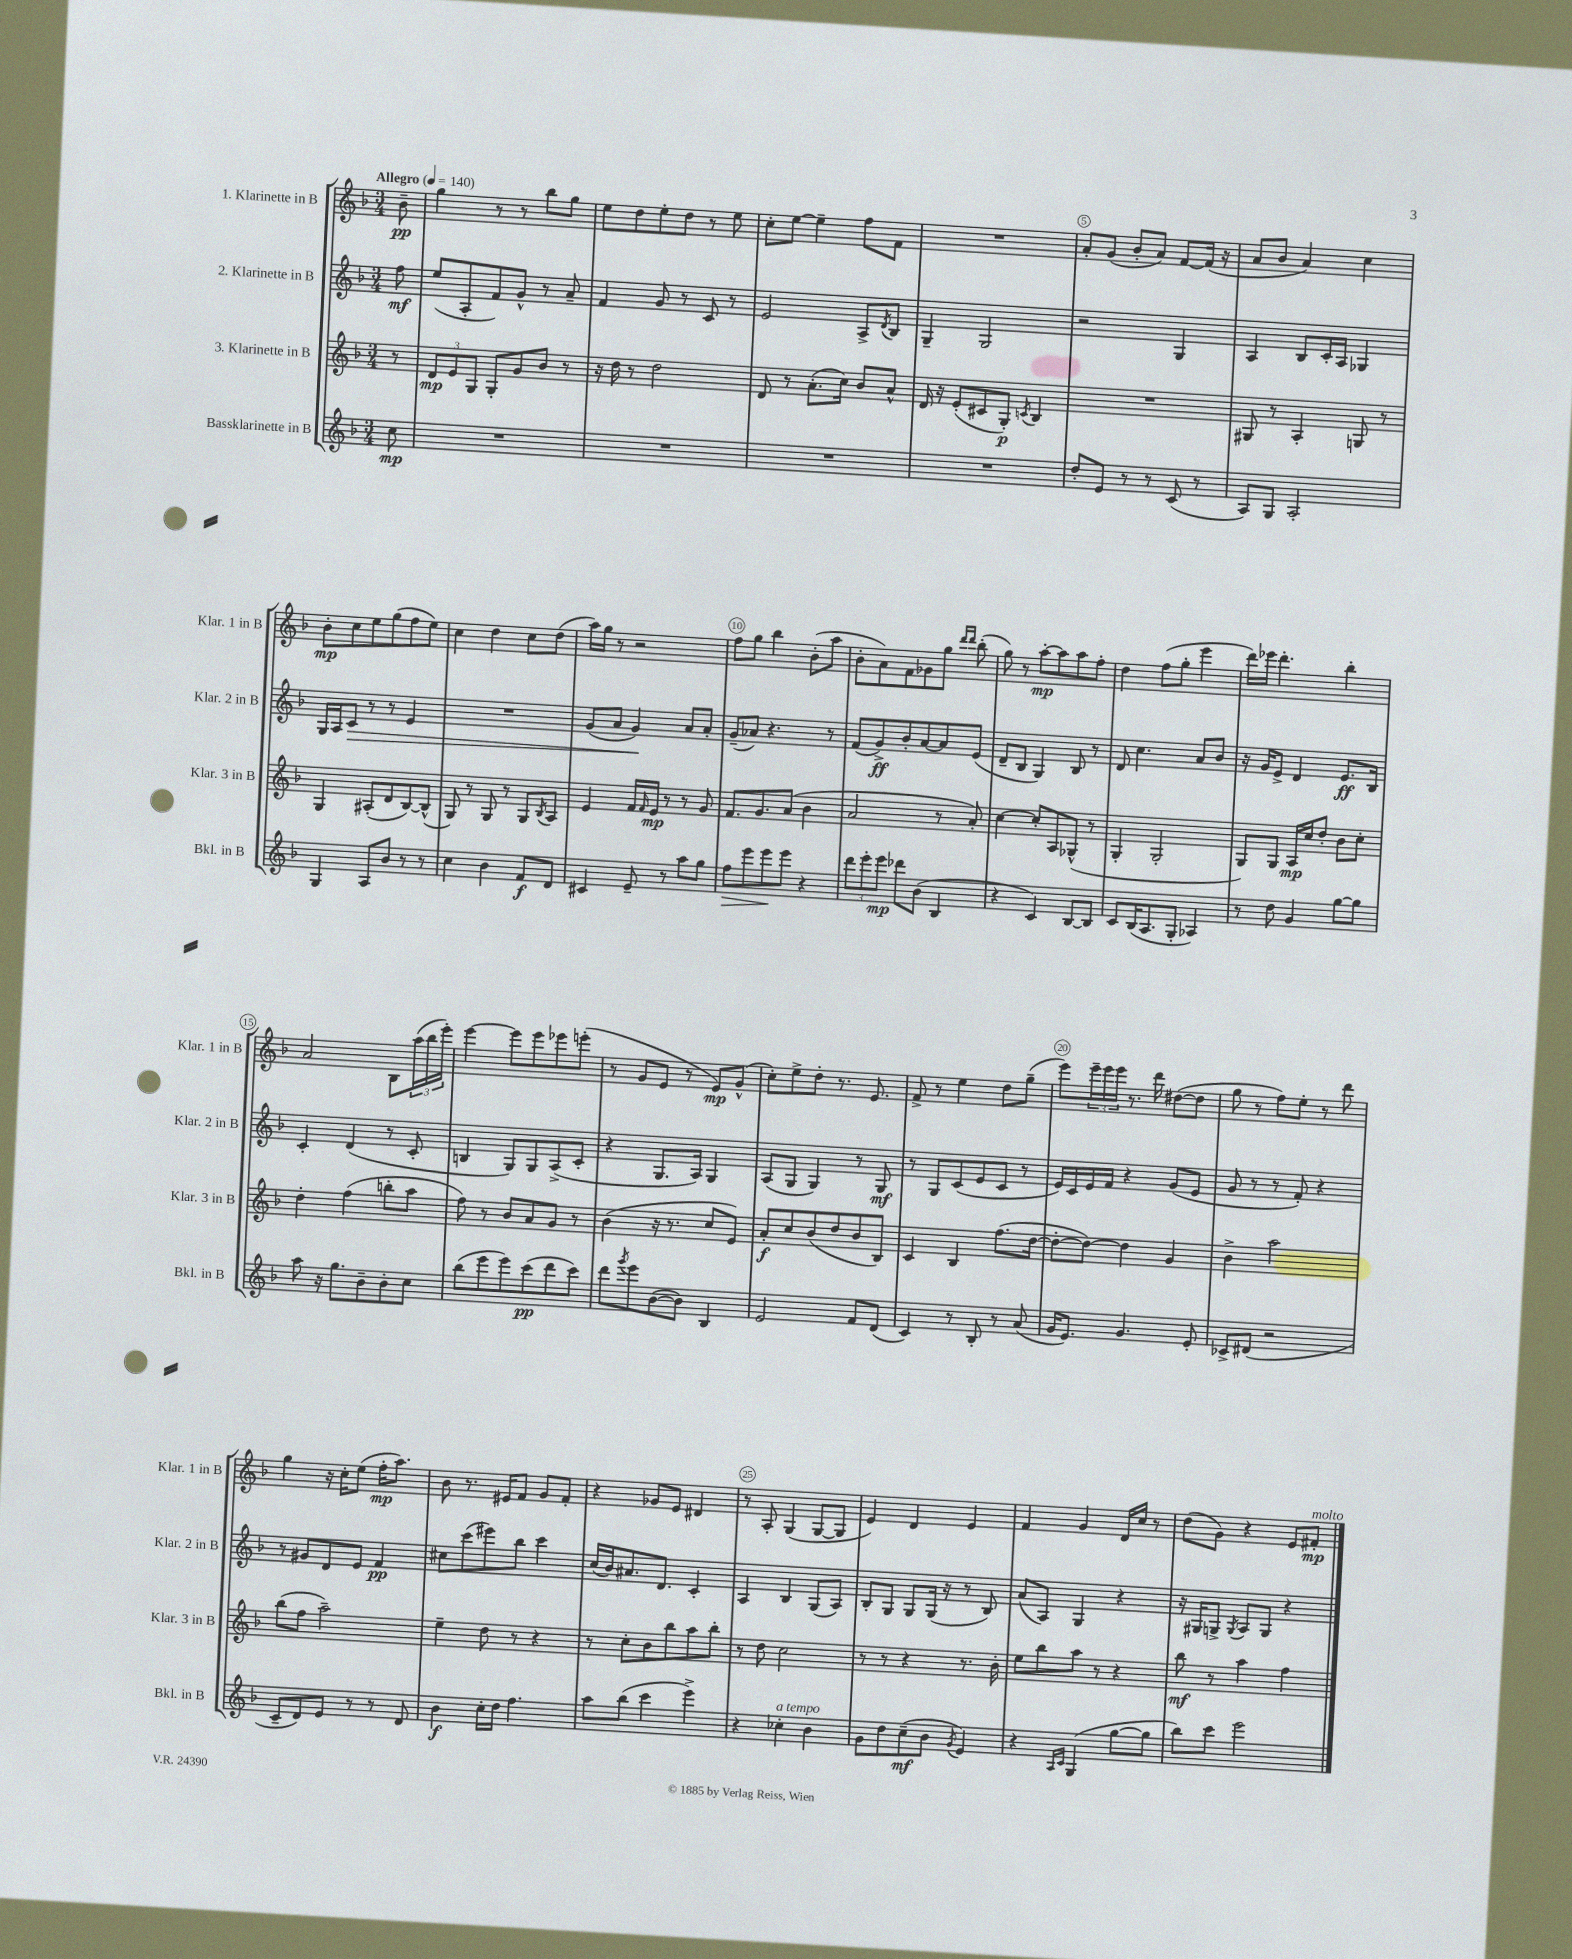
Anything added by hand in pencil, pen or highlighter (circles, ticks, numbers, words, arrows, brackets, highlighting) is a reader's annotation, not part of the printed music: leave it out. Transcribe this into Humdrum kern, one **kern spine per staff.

**kern	**kern	**kern	**kern
*staff4	*staff3	*staff2	*staff1
*clefG2	*clefG2	*clefG2	*clefG2
*k[b-]	*k[b-]	*k[b-]	*k[b-]
*M3/4	*M3/4	*M3/4	*M3/4
*MM140	*MM140	*MM140	*MM140
8cc\	8r	8ff\	8b-~\
=	=	=	=
2.r	12d/L	(8ee/L	4gg\
.	12e/	.	.
.	.	8A'/	.
.	12G/J	.	.
.	8G'/L	8f/)	8r
.	8g/	8g^^/J	8r
.	8b-/J	8r	8bb-\L
.	8r	8a~/	8gg\J
=	=	=	=
2.r	16r	4f/	8ee\L
.	16dd\	.	.
.	8r	.	8dd\
.	2dd\	8g/	8ee'\
.	.	8r	8dd\J
.	.	8c/	8r
.	.	8r	8ee\
=	=	=	=
2.r	8d/	2e/	8cc'\L
.	8r	.	[8ee\J
.	(8.a'\L	.	4ee~\]
.	16cc\Jk)	.	.
.	8b-/L	8A^/L	8ff\L
.	.	8qd/	.
.	8a^^/J	8B-/J	8f\J
=	=	=	=
2.r	16d/	4G~/	2.r
.	16r	.	.
.	(8e'/L	.	.
.	8c#/	2G/	.
.	8G'/J)	.	.
.	8qc/	.	.
.	4B-/	.	.
=	=	=	=
8dd'/L	2.r	2r	8a'/L
8e/J	.	.	(8g/J
8r	.	.	8b-'/L
8r	.	.	8a/J)
(8c/	.	4G/	[8f/L
8r	.	.	(16f/]Jk
.	.	.	16r
=	=	=	=
8A/L)	8G#/	4A/	8a/L
8G/J	8r	.	8b-/J
2A'/	4A'/	8B-/L	4a/)
.	.	16c'/L	.
.	.	16A/JJ	.
.	8G/	4G-/	4cc\
.	8r	.	.
=	=	=	=
4G/	4G/	16G/LL	8b-'\L
.	.	16A/J	.
.	.	8c/J	8cc\
8A/L	(8A#'/L	8r	8ee\
8b-/J	8d/	8r	(8gg\
8r	[8B-/)	4e/	8ff\
8r	(8B-^^/]J	.	8ee\J)
=	=	=	=
4cc\	8G/)	2.r	4cc\
.	8r	.	.
4b-\	8G/	.	4dd\
.	8r	.	.
8f/L	8G/L	.	8cc\L
.	8qB-/	.	.
8d/J	8A/J	.	(8dd\J
=	=	=	=
4c#/	4e/	(8g/L	16aa\LL)
.	.	.	16gg\JJ
.	.	8a/J	8r
8e~/	16f/LL	4g/)	2r
.	16qqf/	.	.
.	16e/JJ	.	.
8r	8r	.	.
8aa\L	8r	8a/L	.
8gg\J	8g/	8a'/J	.
=	=	=	=
8ff\L	8.f/L	(8g~/L	8ff\L
8eee\	.	8a-/J)	8gg\J
.	8.g/	.	.
8eee\	.	4.r	4bb-\
8eee\J	(8a/J	.	.
4r	4b-\	.	(8b-'\L
.	.	8r	8aa\J
=	=	=	=
12ddd\L	2a/	(8f/L	8b-'\L
12eee'\	.	.	.
.	.	8g^/)	8a\)
12eee\J	.	.	.
8ddd-\L	.	8b-'/	8f\
(8b-\J	.	[8a/	8g-\
4B-/	8r	8a/]	8gg\J
.	.	.	16qqddd/LL
.	.	.	16qqddd/JJ
.	8a'/)	(8e/J	(8bb-'\
=	=	=	=
4r	[4cc\	8d~/L	8gg\)
.	.	8B-/J	8r
4c/)	8cc'/]L	4G/)	[8aa'\L
.	8A/	.	8aa\]
[8B-/L	(8G-^^/J	8B-/	8aa\
8B-/]J	8r	8r	8ff'\J
=	=	=	=
8c/L	4G'/	8d/	4dd\
(16B-/K	.	4.cc\	.
8.A/	.	.	.
.	2G'/	.	(8ff\L
8G'/J	.	.	8gg'\J
4A-/)	.	8a/L	4eee\
.	.	8b-/J	.
=	=	=	=
8r	8G/L)	16r	16ddd\LL)
.	.	16g/LK	16eee-\JJ
8dd\	8G/J	8e^/J	4.ddd'\
4g/	16A/LL	4d/	.
.	16cc/J	.	.
.	8dd'/J	.	.
[8gg\L	8b-\L	8.e/L	4bb-'\
8gg\]J	8cc'\J	.	.
.	.	16B-/Jk	.
=	=	=	=
8aa\	4dd'\	4c'/	2a/
16r	.	.	.
8.gg\L	.	.	.
.	(4ff\	(4d/	.
8b-~\	.	.	.
8b-'\	8bb'\L	8r	8B-\L
8cc\J	8aa\J	8c'/	(24aa\L
.	.	.	24bb-\
.	.	.	24eee'\JJ)
=	=	=	=
(8bb-\L	8ff\)	4B/	[4eee\
8eee\	8r	.	.
8eee\)	8b-/L	8G/L)	8eee\]L
(8ccc\	8a/	8G/	8eee\
8ddd\	8g/J	(8A^/	8eee-\
8ccc\J)	8r	8c'/J	(8eee'\J
=	=	=	=
8ddd\L	(4b-\	4r	8r
8qggg/	.	.	.
8eee\	.	.	8g/L
([8b-\	16r	8.G/L	8e/J
.	8.r	.	.
8b-\]J)	.	.	8r
.	.	16A/Jk)	.
4B-/	8cc/L	4G/	8e/L)
.	8e/J)	.	(8g^^/J
=	=	=	=
2e/	8a'/L	(8A/L	8cc'\L)
.	8cc/	8G/J	8ee^\
.	(8b-/	4G/)	8dd'\J
.	8dd/	.	8.r
8f/L	8b-/	8r	.
.	.	.	8.e/
(8d/J	8B-/J)	8G/	.
=	=	=	=
4c/)	4c/	8r	8f^/
.	.	8G/L	8r
8r	4B-/	(8c/	4ee\
8B-'/	.	8e/	.
8r	(8.ff\L	8c/J	8dd\L
(8a/	.	8r	(8gg~\J
.	[16dd\Jk	.	.
=	=	=	=
16g/LK	8dd'\_L	16e/LL)	8eee\L)
8.e/J)	.	16c/	.
.	8dd\_J)	16e/	24eee~\L
.	.	.	24eee\
.	.	16f/JJ	.
.	.	.	24eee\JJ
4.g/	4dd\]	4r	8.r
.	.	.	16ddd\
.	4g/	(8g/L	([8dd#\L
8e'/	.	8e/J	8dd#\]J
=	=	=	=
8c-^/L	4b-^\	8g/	8gg\
(8d#/J	.	8r	8r
2r	2aa\	8r	8ff\L)
.	.	8f'/)	8ee'\J
.	.	4r	8r
.	.	.	8ddd\
=	=	=	=
8c~/L	(8bb-\L	8r	4gg\
8d/)	8ff\J	8g#/L	.
8e/J	2aa~\)	8d/	16r
.	.	.	16cc'\LK
8r	.	8e/J	(8ee\J
8r	.	4f/	16ff'\LK
.	.	.	8.aa\J)
8d/	.	.	.
=	=	=	=
4b-\	4ee~\	8cc#\L	8b-\
.	.	(8ccc\	8.r
16cc'\LL	8dd\	8eee#\)	.
16dd\JJ	.	.	16e#/LK
4.ff\	8r	8bb-\J	8f/J
.	4r	4ccc\	8g/L
.	.	.	8f'/J
=	=	=	=
8aa\L	8r	(16cc/LL	4r
.	.	16b-/J)	.
(8bb-\J	8cc'\L	8.a#/	.
4ccc\	8b-\	.	8g-/L
.	.	8.d/J	.
.	8bb-\	.	8e/J
4eee^\)	8aa\	4c'/	4d#/
.	8bb-'\J	.	.
=	=	=	=
4r	8r	4A/	8r
.	8dd\	.	8A'/
4cc-'\	2cc\	4B-/	(4G/
4b-\	.	(8G/L	[8G/L
.	.	8A/J)	8G/]J
=	=	=	=
8g\L	8r	8B-'/L	4e/)
8dd\	8r	8G/J	.
(8cc~\	4r	8G/L	4d/
8b-\J	.	(16G/Jk	.
.	.	16r	.
8qg/	.	.	.
4e/)	8.r	8r	4e/
.	.	8B-/)	.
.	16b-'\	.	.
=	=	=	=
4r	8ee\L	(8a/L	4f/
.	8bb-\	8A/J)	.
16qqA/LL	.	.	.
16qqc/JJ	.	.	.
(4G/	8aa\J	4G/	4g/
.	8r	.	.
[8gg\L	4r	4r	16d/LL
.	.	.	16cc/JJ
8gg\]J	.	.	8r
=	=	=	=
8bb-\L)	8bb-\	16r	(8dd\L
.	.	16G#/LK	.
8ccc\J	8r	8G^/J	8g\J)
.	.	8qG/	.
2eee\	4aa\	8A/L	4r
.	.	8G/J	.
.	4ff\	4r	8e/L
.	.	.	8f#'/J
==	==	==	==
*-	*-	*-	*-
